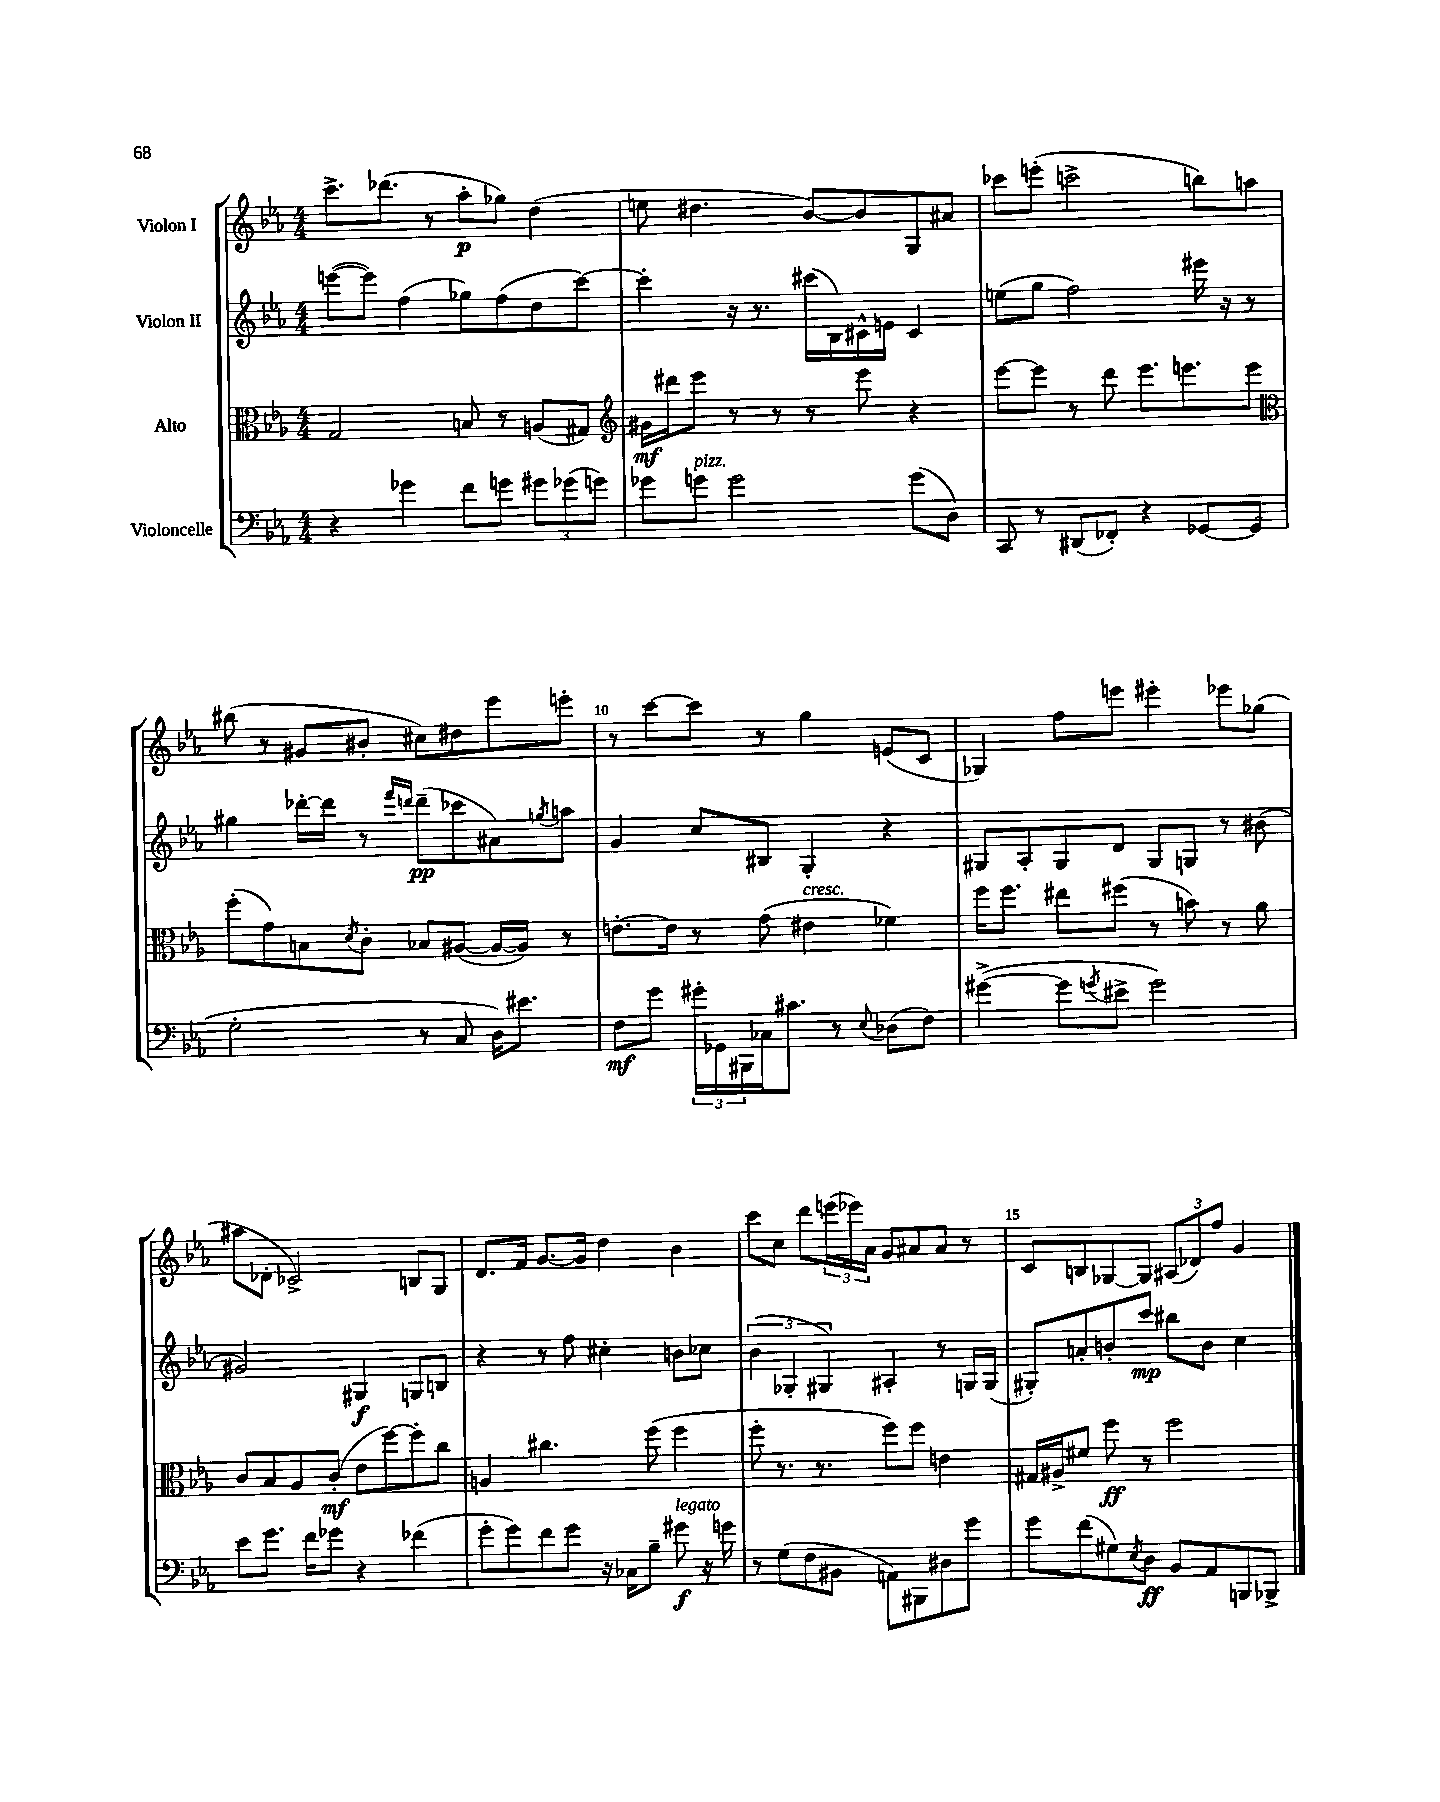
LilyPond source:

<<
\new StaffGroup <<
\new Staff = "s0" \with { instrumentName = "Violon I" } {
    \clef treble \key ees \major \numericTimeSignature \time 4/4
    c'''8.-> des'''8.( r8 aes''8-.\p ges''8) d''4( |
    e''8 dis''4. bes'8~) bes'8 g8 ais'8 |
    ces'''8 e'''8-.( c'''2-> b''8) a''8 |
    bis''8( r8 gis'8 bis'8-. cis''8) dis''8 ees'''8 e'''8-. |
    r8 c'''8~ c'''8 r8 g''4 e'8( c'8 |
    ges4) f''8 e'''8 eis'''4-. ees'''8 ges''8( |
    ais''8 des'8-. ces'2->) b8 g8 |
    d'8. f'16 g'8.~ g'16 d''4 bes'4 |
    c'''8 c''8 d'''8 \tuplet 3/2 { e'''16( ees'''16) aes'16 } g'8 ais'8 ais'8 r8 |
    c'8 b8 ges8~ ges8 \tuplet 3/2 { ais8( des'8) f''8 } g'4 \bar "|." |
}
\new Staff = "s1" \with { instrumentName = "Violon II" } {
    \clef treble \key ees \major \numericTimeSignature \time 4/4
    e'''8~( e'''8) f''4( ges''8) f''8( d''8 c'''8~) |
    c'''4-. r16 r8. cis'''16( bes16) cis'16-^ e'16 cis'4 |
    e''8( g''8 f''2) eis'''16 r16 r8 |
    gis''4 des'''16~-. des'''16 r8 \grace { f'''16 d'''16 } d'''8--\pp( ces'''8 ais'8) \acciaccatura { g''8 } a''8 |
    g'4 c''8 bis8 g4-. r4 |
    gis8 aes8-. gis8 d'8 gis8 g8 r8 bis'8( |
    gis'2) gis4\f g8 b8 |
    r4 r8 f''8 cis''4-. b'8 ces''8 |
    \tuplet 3/2 { bes'4( ges4-. gis4) } ais4-. r8 g16 g16( |
    gis8-.) a'8-. b'8-. c'''8\mp bis''8 b'8 c''4 \bar "|." |
}
\new Staff = "s2" \with { instrumentName = "Alto" } {
    \clef alto \key ees \major \numericTimeSignature \time 4/4
    g2 b8 r8 a8( gis8) |
    \clef treble gis'16\mf dis'''16 ees'''8 r8 r8 r8 ees'''8 r4 |
    ees'''8~ ees'''8 r8 d'''8 ees'''8. e'''8. e'''8 |
    \clef alto f''8-.( g'8) b8 \acciaccatura { d'8 } c'8-. bes8 ais8~( ais16~ ais16) r8 |
    e'8.~-. e'16 r8 g'8( eis'4^\markup { \italic "cresc." } fes'4) |
    f''16 f''8. eis''8 fis''8( r8 b'8) r8 aes'8 |
    c'8 bes8 aes8 c'8-.\mf( ees'8 f''8~) f''8-. c''8 |
    a4 cis''4. f''8( f''4 |
    f''8-. r8. r8. f''8) f''8 e'4 |
    gis16 ais16-> fis'8 f''8\ff r8 f''2 \bar "|." |
}
\new Staff = "s3" \with { instrumentName = "Violoncelle" } {
    \clef bass \key ees \major \numericTimeSignature \time 4/4
    r4 ges'4 f'8 g'8 \tuplet 3/2 { gis'8 ges'8( g'8) } |
    ges'8 g'8^\markup { \italic "pizz." } g'2 g'8( d8) |
    c,8 r8 dis,8( fes,8-.) r4 ges,8~ ges,8( |
    g2-. r8 c8 d16) eis'8. |
    f8\mf g'8 \tuplet 3/2 { gis'16-. ges,16 bis,,16 } ces16 cis'8. r8 \appoggiatura { ees8 } des8( f8) |
    gis'4~->( gis'8 \acciaccatura { g'8 } eis'8-> g'2) |
    ees'8 g'8. f'16 ges'8 r4 fes'4( |
    g'8-. g'8) f'8 g'8 r16 ces16 bes8-- gis'8\f^\markup { \italic "legato" } r16 g'16 |
    r8 g8( f8 bis,8 a,8) bis,,8 dis8 g'8 |
    g'8 f'8( gis8) \acciaccatura { ees8 } d8\ff bes,8 aes,8 b,,8 bes,,8-> \bar "|." |
}
>>
>>
\layout { \context { \Score currentBarNumber = #6 \override BarNumber.break-visibility = ##(#f #t #t) barNumberVisibility = #(every-nth-bar-number-visible 5) } }
